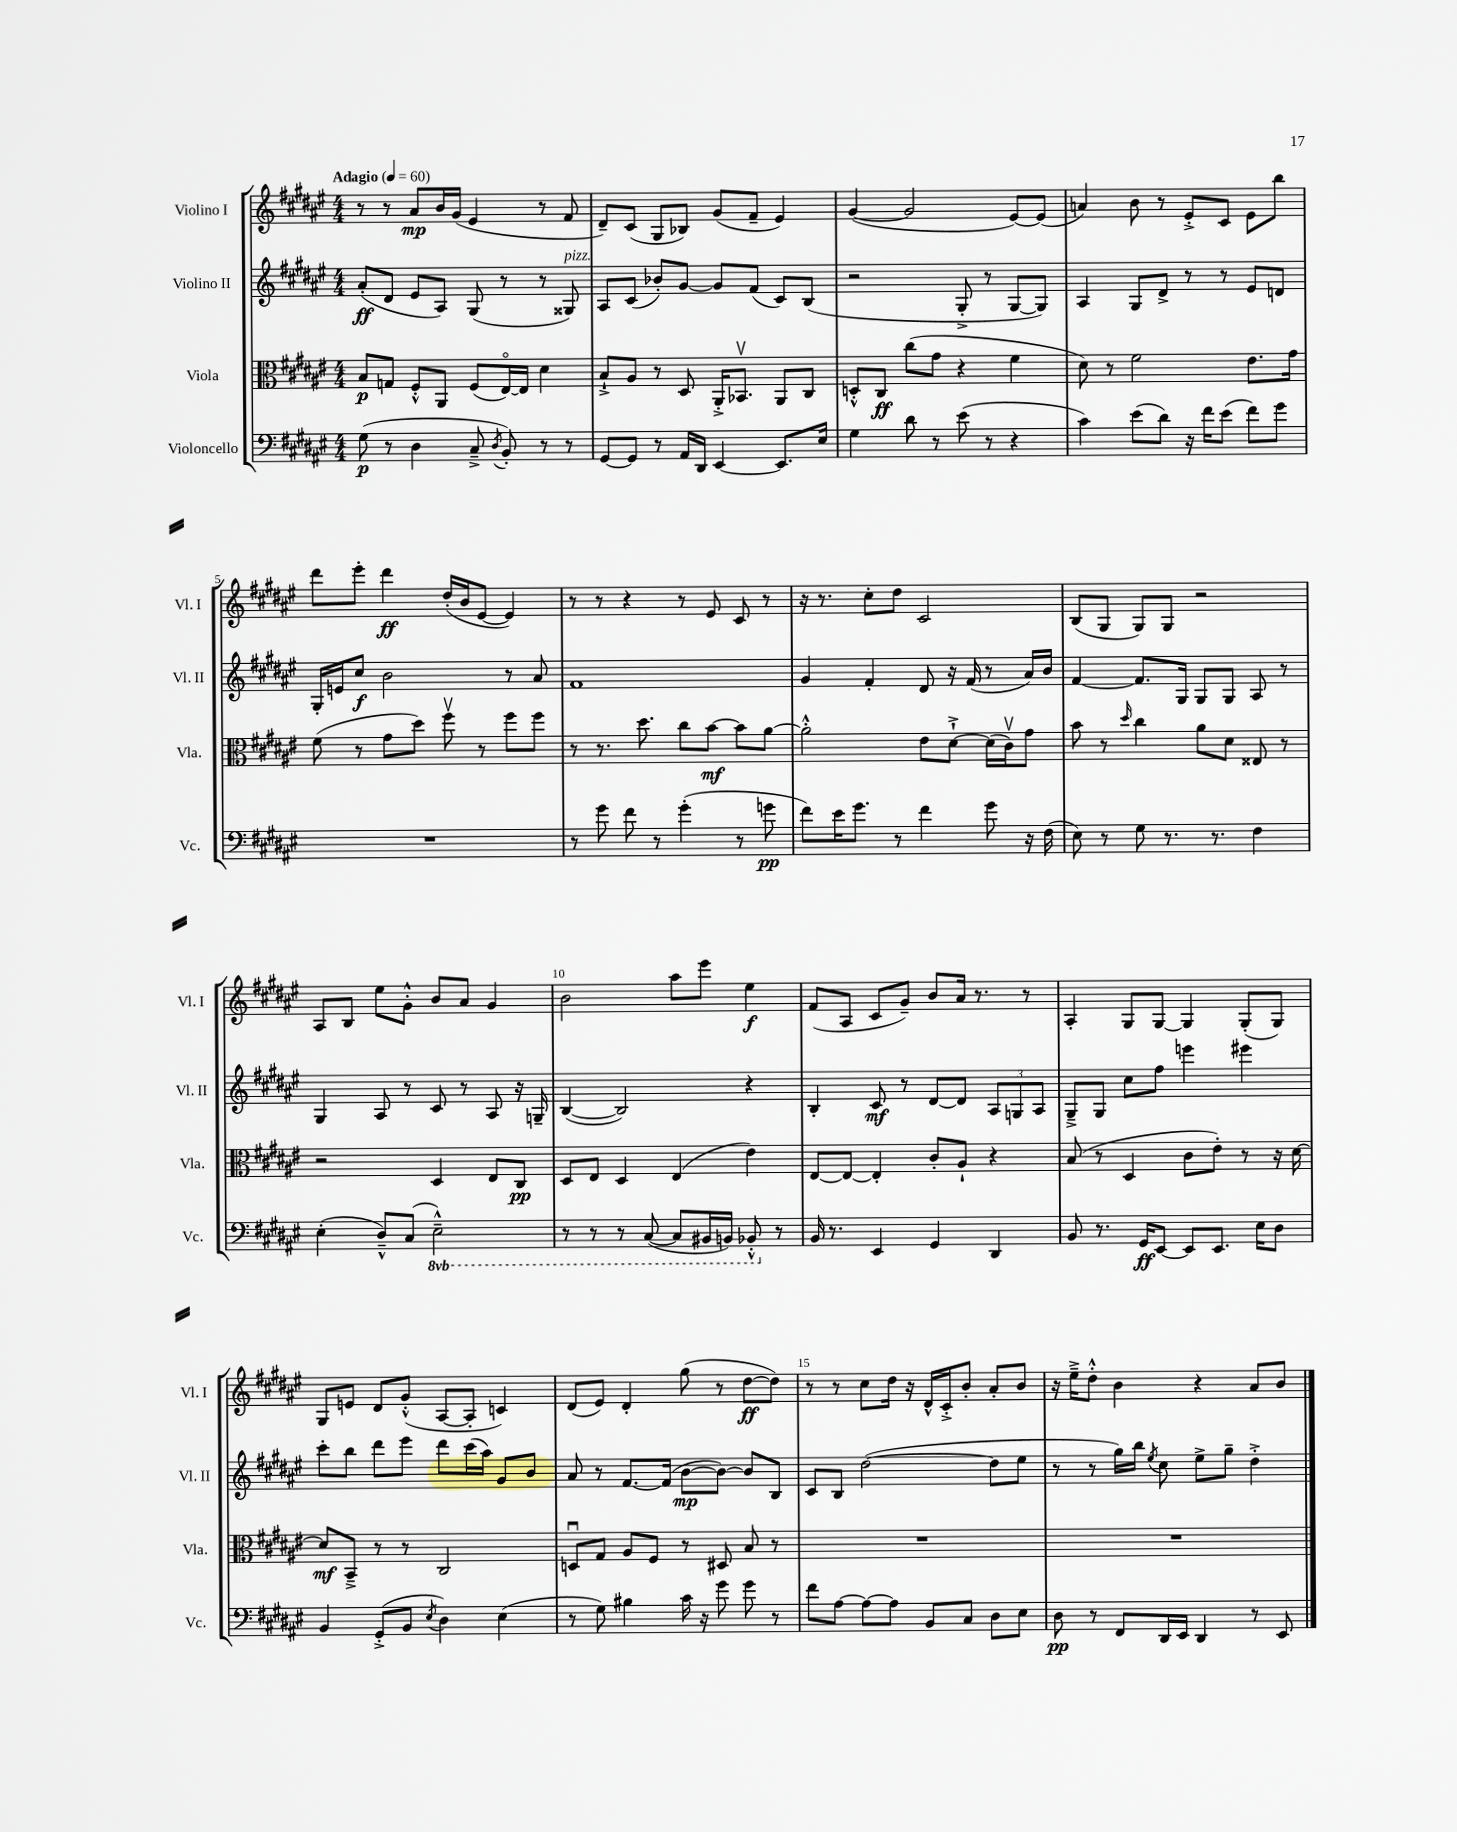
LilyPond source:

<<
\new StaffGroup <<
\new Staff = "s0" \with { instrumentName = "Violino I" shortInstrumentName = "Vl. I" } {
    \clef treble \key fis \major \numericTimeSignature \time 4/4 \tempo "Adagio" 4 = 60
    \autoBeamOff r8 r8 ais'8[\mp b'16 gis'16]( eis'4 r8 fis'8 |
    dis'8[--) cis'8]( gis8[ bes8]) gis'8[( fis'8]-- eis'4) |
    gis'4~( gis'2 eis'8[~) eis'8]( |
    a'4) b'8 r8 eis'8[-.-> cis'8] eis'8[ b''8] |
    dis'''8[ eis'''8]-. dis'''4\ff dis''16[-.( b'16 eis'8]~ eis'4) |
    r8 r8 r4 r8 eis'8 cis'8 r8 |
    r16 r8. cis''8[-. dis''8] cis'2 |
    b8[( gis8] gis8[) gis8] r2 |
    ais8[ b8] eis''8[ gis'8]-.-^ b'8[ ais'8] gis'4 |
    b'2 ais''8[ eis'''8] eis''4\f |
    fis'8[( ais8] cis'8[ gis'8]--) b'8[ ais'16] r8. r8 |
    ais4-. gis8[ gis8]~ gis4 gis8[-.( gis8]) |
    gis8[ e'8] dis'8[ gis'8]-.-^( ais8[~ ais8]-. c'4) |
    dis'8[( eis'8]) dis'4-. gis''8( r8 dis''8[~\ff dis''8]) |
    r8 r8 cis''8[ dis''16] r16 dis'16[-^ cis'16-.-> b'8]-. ais'8[-. b'8] |
    r16 eis''16[---> dis''8]-.-^ b'4 r4 ais'8[ b'8] \bar "|." |
}
\new Staff = "s1" \with { instrumentName = "Violino II" shortInstrumentName = "Vl. II" } {
    \clef treble \key fis \major \numericTimeSignature \time 4/4
    \autoBeamOff ais'8[-.\ff( dis'8] eis'8[ ais8]) gis8( r8 r8 gisis8^\markup { \italic "pizz." }) |
    ais8[ cis'8]( bes'8[-.) gis'8]~ gis'8[ fis'8]( cis'8[) b8]( |
    r2 gis8-.-> r8 gis8[~ gis8]) |
    ais4 gis8[ dis'8]-> r8 r8 eis'8[ d'8] |
    gis16[-. e'16 cis''8]\f b'2 r8 ais'8 |
    fis'1 |
    gis'4 fis'4-. dis'8 r16 fis'16( r8 ais'16[) b'16] |
    fis'4~ fis'8.[ gis16] gis8[ gis8] ais8 r8 |
    gis4 ais8 r8 cis'8 r8 ais8 r16 g16-- |
    b4~( b2) r4 |
    b4-. cis'8\mf r8 dis'8[~ dis'8] \tuplet 3/2 { ais8[ g8 ais8] } |
    gis8[---> gis8] cis''8[ fis''8] e'''4 eis'''4 |
    cis'''8[-. b''8] dis'''8[ eis'''8] dis'''8[ cis'''16( ais''16]) gis'8[ b'8] |
    ais'8 r8 fis'8.[~ fis'16]( b'8[~\mp b'8]~) b'8[ b8] |
    cis'8[ b8] dis''2~( dis''8[ eis''8] |
    r8 r8 gis''16[) b''16] \acciaccatura { eis''8 } cis''8 eis''8[-> gis''8]-- dis''4-.-> \bar "|." |
}
\new Staff = "s2" \with { instrumentName = "Viola" shortInstrumentName = "Vla." } {
    \clef alto \key fis \major \numericTimeSignature \time 4/4
    \autoBeamOff b8[\p g8] fis8[-.-^ ais,8] fis8[( eis16~\flageolet) eis16] dis'4 |
    b8[-!-> ais8] r8 dis8 ais,16[-.-> bes,8.]\upbow ais,8[ cis8] |
    d8[-.-^ cis8]\ff cis''8[( gis'8] r4 fis'4 |
    dis'8) r8 fis'2 eis'8.[ gis'16] |
    fis'8( r8 gis'8[ dis''8]) fis''8\upbow r8 fis''8[ fis''8] |
    r8 r8. dis''8. cis''8[ b'8]~\mf b'8[ ais'8]~ |
    ais'2-.-^ eis'8[ dis'8]~-!-> dis'16[( cis'16\upbow) gis'8] |
    b'8 r8 \grace { dis''16 } cis''4 ais'8[ dis'8] eisis8 r8 |
    r2 dis4 eis8[ cis8]\pp |
    dis8[ eis8] dis4 eis4( eis'4) |
    eis8[~ eis8]~ eis4-. cis'8[-. ais8]-! r4 |
    b8( r8 dis4 cis'8[ eis'8]-.) r8 r16 dis'16~ |
    dis'8[\mf b,8]---> r8 r8 cis2 |
    d8[\downbow gis8] ais8[ fis8] r8 dis8 b8 r8 |
    R1 |
    R1 \bar "|." |
}
\new Staff = "s3" \with { instrumentName = "Violoncello" shortInstrumentName = "Vc." } {
    \clef bass \key fis \major \numericTimeSignature \time 4/4 \set Staff.ottavationMarkups = #ottavation-simple-ordinals
    \autoBeamOff gis8\p( r8 dis4 cis8---> \acciaccatura { dis8 } b,8-.) r8 r8 |
    gis,8[~ gis,8] r8 ais,16[ dis,16] eis,4~ eis,8.[ eis16] |
    gis4 dis'8 r8 eis'8( r8 r4 |
    cis'4) eis'8[( dis'8]) r16 fis'16[ eis'8]( fis'8[) gis'8] |
    R1 |
    r8 gis'8 fis'8 r8 gis'4-.( r8 g'8\pp |
    fis'8[) eis'16 gis'8.] r8 fis'4 gis'8 r16 fis16( |
    eis8) r8 gis8 r8. r8. fis4 |
    eis4-.( dis8[---^) cis8]( \ottava #-1 eis,2---^) |
    r8 r8 r8 cis,8~( cis,8[ bis,,16 b,,16]) bes,,8-.-^ \ottava #0 r8 |
    b,16 r8. eis,4 gis,4 dis,4 |
    b,8 r8. gis,16[\ff eis,8]~ eis,8[ eis,8.] eis16[ dis8] |
    b,4 gis,8[-.->( b,8] \acciaccatura { eis8 } dis4) eis4( |
    r8 gis8) bis4 cis'16 r16 gis'8 gis'8 r8 |
    fis'8[ ais8]~ ais8[~ ais8] b,8[ cis8] dis8[ eis8] |
    dis8\pp r8 fis,8[ dis,16 eis,16] dis,4 r8 eis,8 \bar "|." |
}
>>
>>
\layout { \context { \Score \override BarNumber.break-visibility = ##(#f #t #t) barNumberVisibility = #(every-nth-bar-number-visible 5) } }
